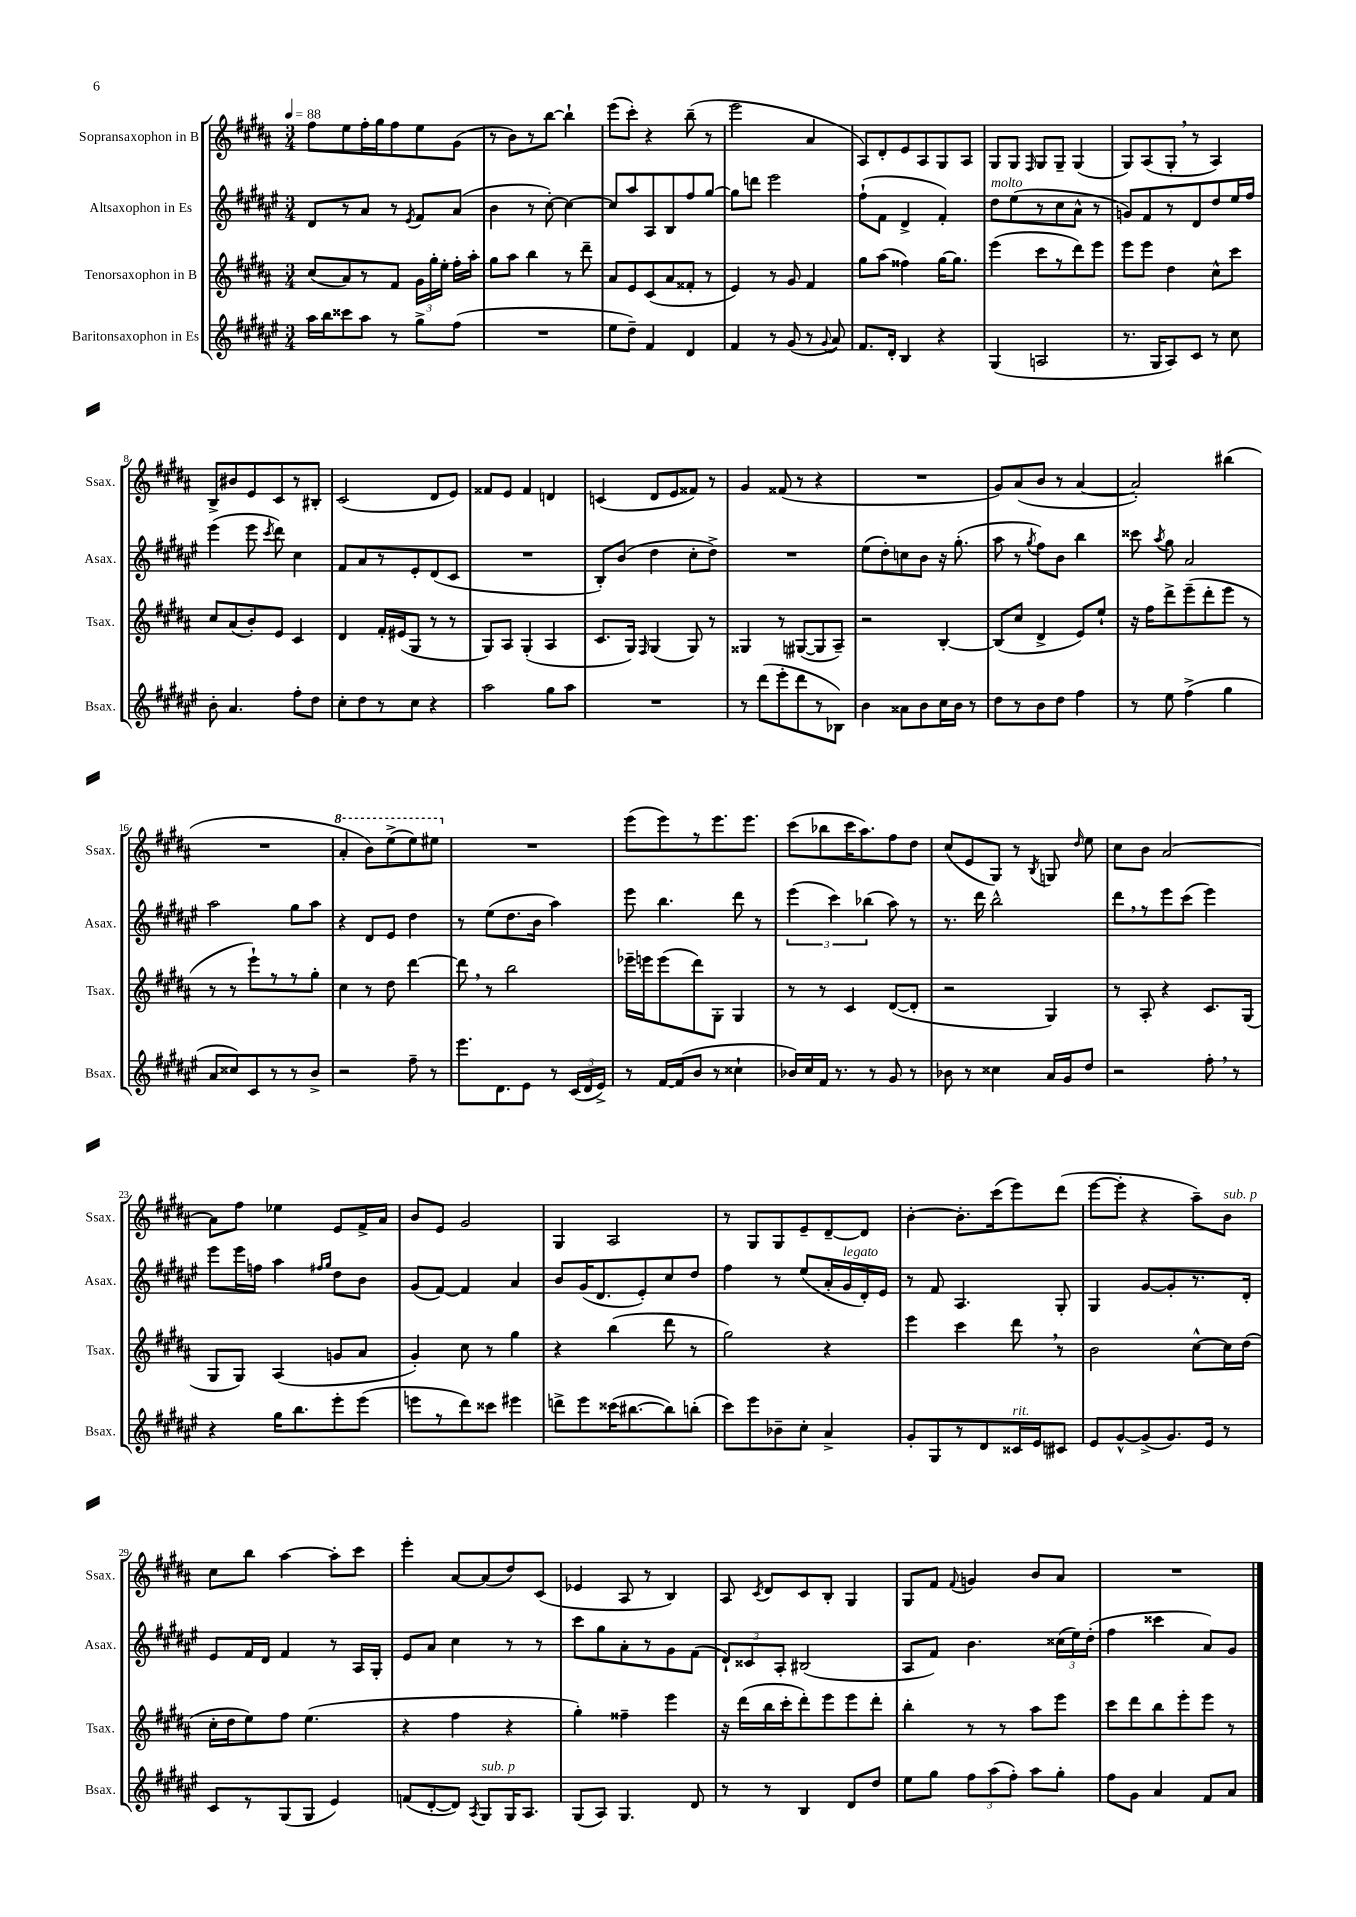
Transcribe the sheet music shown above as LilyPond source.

<<
\new StaffGroup <<
\new Staff = "s0" \with { instrumentName = "Sopransaxophon in B" shortInstrumentName = "Ssax." } {
    \clef treble \key b \major \numericTimeSignature \time 3/4 \tempo 4 = 88
    \autoBeamOff fis''8[ e''8 fis''16-. gis''16 fis''8 e''8 gis'8]( |
    r8 b'8[) r8 b''8]~ b''4-! |
    e'''8[( cis'''8]-.) r4 b''8--( r8 |
    e'''2 ais'4 |
    ais8[) dis'8-. e'8 ais8 gis8 ais8] |
    gis8[ gis8] \grace { fis16 } gis8[ gis8]-- gis4( |
    gis8[) ais8( gis8]-. \breathe r8 ais4) |
    b8[-> bis'8 e'8 cis'8 r8 bis8]-. |
    cis'2( dis'8[ e'8]) |
    fisis'8[ e'8] fisis'4 d'4 |
    c'4( dis'8[ e'8 fisis'8]) r8 |
    gis'4 fisis'8( r8 r4 |
    R2. |
    gis'8[) ais'8( b'8] r8 ais'4~ |
    ais'2-.) bis''4( |
    R2. |
    \ottava #1 ais''4-. b''8[) e'''8->( e'''8) eis'''8] \ottava #0 |
    R2. |
    e'''8[( e'''8) r8 e'''8. e'''8.] |
    cis'''8[( bes''8 cis'''16 ais''8.) fis''8 dis''8] |
    cis''8[( e'8 gis8]) r8 \acciaccatura { b8 } g8 \grace { dis''16 } e''8 |
    cis''8[ b'8] ais'2~ |
    ais'8[ fis''8] ees''4 e'8[ fis'16-> ais'16] |
    b'8[ e'8] gis'2 |
    gis4 ais2 |
    r8 gis8[ gis8 e'8-- dis'8~-- dis'8] |
    b'4~-. b'8.[-. cis'''16( e'''8) dis'''8]( |
    e'''8[~ e'''8]-. r4 ais''8[--) b'8]^\markup { \italic "sub. p" } |
    cis''8[ b''8] ais''4~ ais''8[-. cis'''8] |
    e'''4-. ais'8[~ ais'8( dis''8) cis'8]( |
    ees'4 ais8 r8 b4) |
    ais8 \acciaccatura { cis'8 } dis'8[ cis'8 b8]-. gis4 |
    gis8[ fis'8] \appoggiatura { fis'8 } g'4 b'8[ ais'8] |
    R2. \bar "|." |
}
\new Staff = "s1" \with { instrumentName = "Altsaxophon in Es" shortInstrumentName = "Asax." } {
    \clef treble \key fis \major \numericTimeSignature \time 3/4
    \autoBeamOff dis'8[ r8 ais'8] r8 \acciaccatura { eis'8 } fis'8[ ais'8]( |
    b'4 r8 cis''8~-.) cis''4~ |
    cis''8[ ais''8 ais8 b8 fis''8 gis''8]~ |
    gis''8[ d'''8] eis'''2 |
    fis''8[-!( fis'8] dis'4-> fis'4-.) |
    dis''8[^\markup { \italic "molto" } eis''8( r8 cis''8 ais'8]-^ r8 |
    g'8[) fis'8 r8 dis'8 dis''8 eis''16 fis''16] |
    eis'''4( eis'''8 \acciaccatura { cis'''8 } dis'''8) cis''4 |
    fis'8[ ais'8 r8 eis'8-. dis'8( cis'8] |
    R2. |
    b8[-.) b'8]( dis''4 cis''8[-. dis''8]->) |
    R2. |
    eis''8[( dis''8-.) c''8 b'8] r16 gis''8.-.( |
    ais''8 r8 \acciaccatura { gis''8 } fis''8[) b'8] b''4 |
    cisis'''8 \acciaccatura { ais''8 } gis''8 ais'2 |
    ais''2 gis''8[ ais''8] |
    r4 dis'8[ eis'8] dis''4 |
    r8 eis''8[( dis''8. b'16] ais''4) |
    eis'''8 b''4. dis'''8 r8 |
    \tuplet 3/2 { eis'''4( cis'''4) bes''4( } ais''8) r8 |
    r8. dis'''16 b''2-^ |
    dis'''8[ \breathe r8 eis'''8 cis'''8]( eis'''4) |
    eis'''8[ eis'''16 f''16] ais''4 \grace { fis''16[ gis''16] } dis''8[ b'8] |
    gis'8[( fis'8]~) fis'4 ais'4 |
    b'8[ gis'16( dis'8. eis'8-.) cis''8 dis''8] |
    fis''4 r8 eis''8[( ais'16-. gis'16^\markup { \italic "legato" } dis'16-.) eis'16] |
    r8 fis'8 ais4. gis8-. |
    gis4 gis'8[~ gis'8-. r8. dis'16]-. |
    eis'8[ fis'16 dis'16] fis'4 r8 ais16[ gis16]-. |
    eis'8[ ais'8] cis''4 r8 r8 |
    cis'''8[ gis''8 ais'8-. r8 gis'8 fis'8]( |
    \tuplet 3/2 { dis'8[-!) cisis'8 ais8]-. } bis2( |
    ais8[ fis'8]) b'4. \tuplet 3/2 { cisis''16[( eis''16) dis''16]-.( } |
    fis''4 cisis'''4 ais'8[) gis'8] \bar "|." |
}
\new Staff = "s2" \with { instrumentName = "Tenorsaxophon in B" shortInstrumentName = "Tsax." } {
    \clef treble \key b \major \numericTimeSignature \time 3/4
    \autoBeamOff cis''8[( ais'8) r8 fis'8] \tuplet 3/2 { gis'16[ gis''16-. e''16]-. } fis''16[-. ais''16]-. |
    gis''8[ ais''8] b''4 r8 dis'''8-- |
    ais'8[ e'8 cis'8( ais'8 fisis'8]-. r8 |
    e'4) r8 gis'8 fis'4 |
    gis''8[ ais''8]( fisis''4) gis''16[~ gis''8.] |
    e'''4( cis'''8[ r8 dis'''8) e'''8] |
    e'''8[ e'''8] dis''4 cis''8[-^ cis'''8] |
    cis''8[ ais'8( b'8-.) e'8] cis'4 |
    dis'4 fis'16[-. eis'16( gis8] r8 r8 |
    gis8[) ais8] gis4-.( ais4 |
    cis'8.[ gis16]) \grace { fis16 } gis4( gis8) r8 |
    gisis4 r8 gis8[~( gis8 ais8]--) |
    r2 b4~-. |
    b8[( cis''8] dis'4-> e'8[) e''8]-! |
    r16 fis''16[ dis'''8-> e'''8--( dis'''8-. e'''8] r8 |
    r8 r8 e'''8[-!) r8 r8 gis''8]-. |
    cis''4 r8 dis''8 dis'''4~ |
    dis'''8 \breathe r8 b''2 |
    ees'''16[-- e'''16 e'''8( dis'''8) gis8]-. gis4 |
    r8 r8 cis'4 dis'8[~( dis'8]-. |
    r2 gis4) |
    r8 ais8-. r4 cis'8.[ gis16]( |
    gis8[ gis8]) ais4( g'8[ ais'8] |
    gis'4-.) cis''8 r8 gis''4 |
    r4 b''4( dis'''8 r8 |
    gis''2) r4 |
    e'''4 cis'''4 dis'''8 \breathe r8 |
    b'2 cis''8[~-^ cis''16 dis''16]( |
    cis''16[-. dis''16 e''8) fis''8] e''4.( |
    r4 fis''4 r4 |
    gis''4-.) fisis''4-- e'''4 |
    r16 dis'''16[( b''16 cis'''16-. dis'''8-.) e'''8 e'''8 dis'''8]-. |
    b''4-. r8 r8 ais''8[ e'''8] |
    cis'''8[ dis'''8 b''8 e'''8-. e'''8] r8 \bar "|." |
}
\new Staff = "s3" \with { instrumentName = "Baritonsaxophon in Es" shortInstrumentName = "Bsax." } {
    \clef treble \key fis \major \numericTimeSignature \time 3/4
    \autoBeamOff ais''16[ b''16 cisis'''8 ais''8] r8 gis''8[-> fis''8]( |
    R2. |
    eis''8[ dis''8]--) fis'4 dis'4 |
    fis'4 r8 gis'8( r8 \appoggiatura { gis'8 } ais'8) |
    fis'8.[ dis'16]-. b4 r4 |
    gis4( a2 |
    r8. gis16[ ais8) cis'8] r8 cis''8 |
    b'8-. ais'4. fis''8[-. dis''8] |
    cis''8[-. dis''8 r8 cis''8] r4 |
    ais''2 gis''8[ ais''8] |
    R2. |
    r8 dis'''8[( eis'''8-. dis'''8 r8 bes8]) |
    b'4 aisis'8[ b'8 cis''16 b'16] r8 |
    dis''8[ r8 b'8 dis''8] fis''4 |
    r8 eis''8 fis''4->( gis''4 |
    ais'8[ cisis''8) cis'8 r8 r8 b'8]-> |
    r2 fis''8-- r8 |
    eis'''8.[ dis'8. eis'8] r8 \tuplet 3/2 { cis'16[( dis'16 eis'16]->) } |
    r8 fis'16[~ fis'16( b'8] r8 cisis''4-! |
    bes'16[) cis''16 fis'16] r8. r8 gis'8 r8 |
    bes'8 r8 cisis''4 ais'16[ gis'16 dis''8] |
    r2 fis''8-. \breathe r8 |
    r4 gis''16[ b''8. eis'''8-. eis'''8]( |
    e'''8[ r8 dis'''8) cisis'''8] eis'''4 |
    d'''8[-> eis'''8 cisis'''16( bis''8.~ bis''8) b''8]-.( |
    cis'''8[) eis'''8 bes'8-- cis''8]-. ais'4-> |
    gis'8[-. gis8 r8 dis'8 cisis'16^\markup { \italic "rit." } eis'16 cis'8] |
    eis'8[ gis'8~-^ gis'8->( gis'8.) eis'16] r8 |
    cis'8[ r8 gis8( gis8] eis'4) |
    f'8[( dis'8~-. dis'8]) \acciaccatura { ais8 } gis8[^\markup { \italic "sub. p" } gis16 ais8.] |
    gis8[( ais8]) gis4. dis'8 |
    r8 r8 b4 dis'8[ dis''8] |
    eis''8[ gis''8] \tuplet 3/2 { fis''8[ ais''8( fis''8]-.) } ais''8[ gis''8]-. |
    fis''8[ gis'8] ais'4 fis'8[ ais'8] \bar "|." |
}
>>
>>
